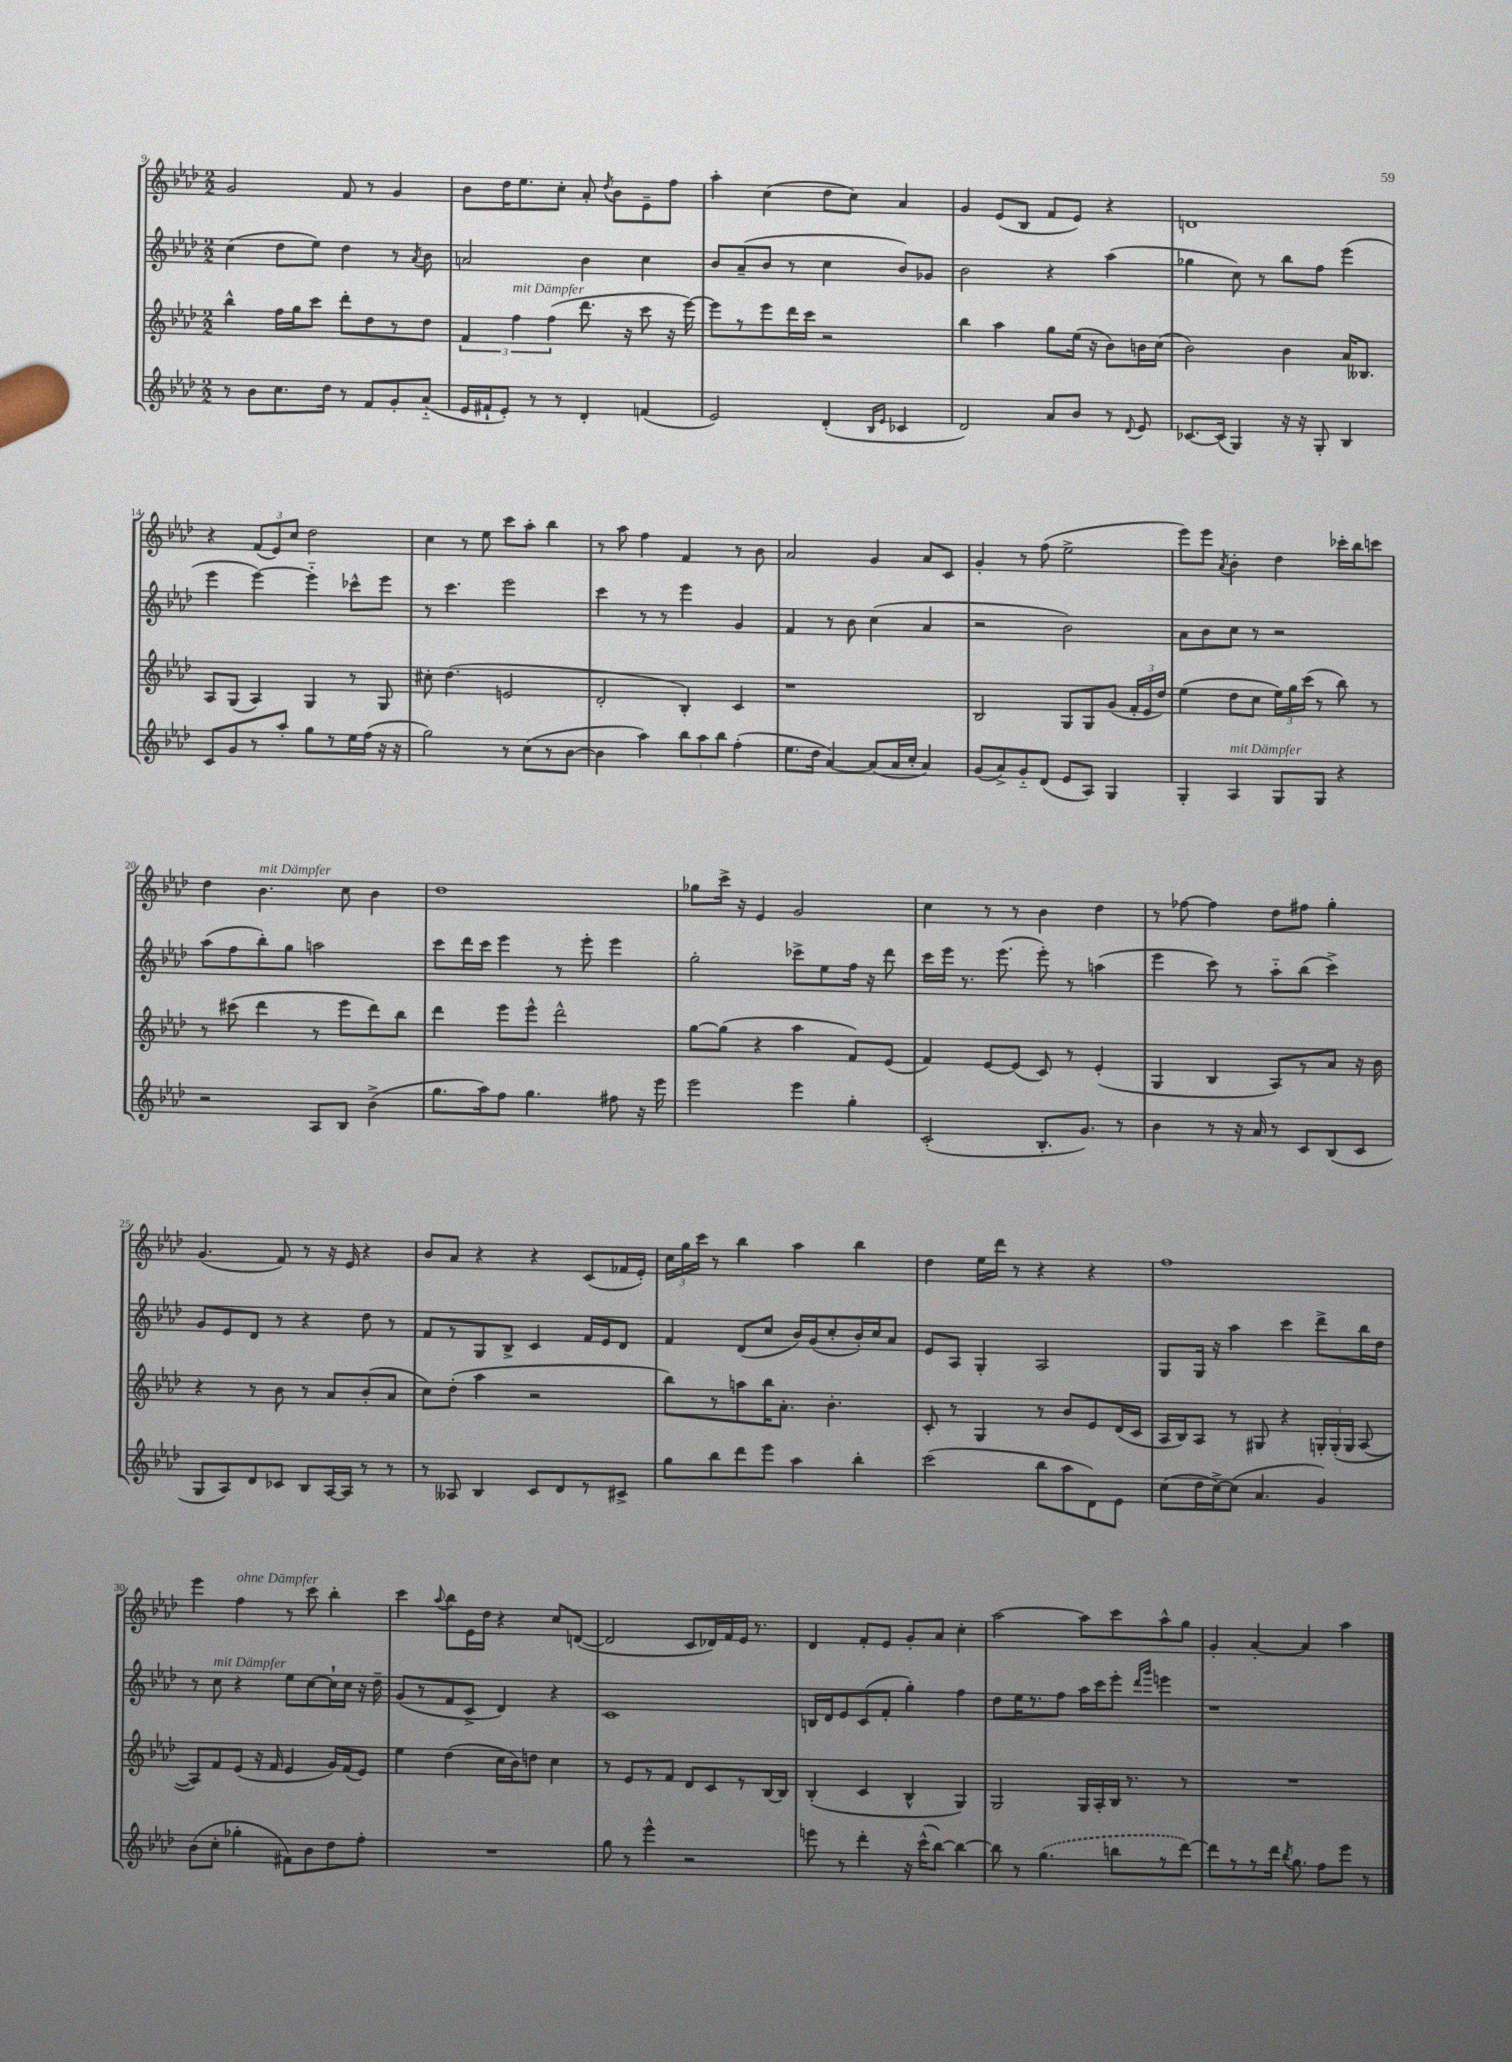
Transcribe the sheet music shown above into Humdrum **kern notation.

**kern	**kern	**kern	**kern
*part4	*part3	*part2	*part1
*staff4	*staff3	*staff2	*staff1
*clefG2	*clefG2	*clefG2	*clefG2
*k[b-e-a-d-]	*k[b-e-a-d-]	*k[b-e-a-d-]	*k[b-e-a-d-]
*M2/2	*M2/2	*M2/2	*M2/2
=9	=9	=9	=9
8r	4bb-^^\	(4cc\	2g/
8b-\L	.	.	.
8.cc\	16ff\LL	8dd-\L	.
.	16gg\J	.	.
.	8ccc\J	8ee-\J)	.
16dd-\Jk	.	.	.
8r	8ddd-'\L	4dd-\	8f/
8f/L	8dd-\	.	8r
8g'/	8r	8r	4g/
.	.	8qa-/	.
(8a-/J	8dd-\J	8b-\	.
=10	=10	=10	=10
16e-/LL	6f/	2an/	8b-\L
16f#X`/J	.	.	.
8e-'/J)	.	.	16dd-\K
!	!LO:TX:a:i:t=mit Dämpfer	!	!
.	6ff\	.	.
.	.	.	8.ee-\
8r	.	.	.
.	(6ff\	.	.
8r	.	.	8cc'\J
4d-'/	8.ddd-\	4b-\	8a-'/
.	.	.	8qdd-/
.	.	.	8b-\L
.	16r	.	.
(4fn/	8ccc\	4cc\	8e-~\
.	16r	.	8ff\J
.	[16eee-\)	.	.
=11	=11	=11	=11
2e-/)	8eee-\L]	8b-/L	4aa-'\
.	8r	(8a-~/	.
.	8eee-\	8b-/J	(4cc\
.	16ddd-\L	8r	.
.	16ccc\JJ	.	.
(4d-'/	2r	4cc\	8dd-\L
.	.	.	8cc\J)
16qqB-/LL	.	.	.
16qqe-/JJ	.	.	.
4c-X/	.	8b-/L)	4a-/
.	.	8g-X/J	.
=12	=12	=12	=12
2d-/)	4bb-\	2b-\	4g/
.	4aa-\	.	(8e-/L
.	.	.	8B-/J
8a-/L	8gg\L	4r	8f/L
8b-/J	(16ee-\Jk	.	8e-/J)
.	16r	.	.
8r	8b-\L)	(4aa-\	4r
8qqd-/	.	.	.
8e-/	16bn\L	.	.
.	(16cc\JJ	.	.
=13	=13	=13	=13
[8.c-X/L	2b-\)	4gg-X\	1dn
(16c-/Jk]	.	.	.
4G/)	.	8cc\)	.
.	.	8r	.
16r	4b-\	8bb-\L	.
16r	.	.	.
8G'/	.	8ff\J	.
4B-/	16a-/KL	(4eee-\	.
.	8.B--X/J	.	.
!!LO:LB:g=z
=14	=14	=14	=14
8c/L	8A-/L	4eee-\	4r
8g/	(8G/J	.	.
8r	4A-/)	[4eee-\)	(12f/L
.	.	.	12e-/)
8aa-'/J	.	.	.
.	.	.	12cc/J
8gg\L	4G/	4eee-\]	2dd-\
8r	.	.	.
16ee-\L	8r	8ccc-X^^\L	.
(16ff\JJ	.	.	.
16r	8G/	8eee-\J	.
16r	.	.	.
=15	=15	=15	=15
2gg\)	8cc#X'\	8r	4cc\
.	(4.dd-\	4.ccc\	.
.	.	.	8r
.	.	.	8ee-\
8r	2en/	2eee-\	8ccc\L
(8cc\L	.	.	8aa-'\J
8r	.	.	4bb-\
[8b-\J	.	.	.
=16	=16	=16	=16
4b-\]	2d-'/	4ccc\	8r
.	.	.	8aa-\
4aa-\)	.	8r	4ff\
.	.	8r	.
12bb-\L	4B-'/)	4eee-\	4f/
12aa-\	.	.	.
12bb-\J	.	.	.
(4ff'\	4c/	4g/	8r
.	.	.	8b-\
=17	=17	=17	=17
8.ee-\L	1r	4f/	2a-/
16dd-\Jk	.	.	.
[4a-/)	.	8r	.
.	.	8b-\	.
(8a-/L]	.	(4cc\	4g/
16a-/L	.	.	.
16cc'/JJ	.	.	.
4a-/)	.	4a-/	8a-/L
.	.	.	8c/J
=18	=18	=18	=18
(8g/L	2B-/	2r	4g'/
8a-^/)	.	.	.
8g/	.	.	8r
(8d-/J	.	.	(8ff\
8e-/L	8G/L	2b-\)	2ee-^\
8A-/J)	8G/	.	.
4G/	(8g/J	.	.
.	24f'/LL	.	.
.	24e-/	.	.
.	24dd-/JJ)	.	.
=19	=19	=19	=19
4G'/	(4ee-\	8a-\L	8eee-\L)
.	.	8b-\	8eee-\J
.	.	.	8qa-/
!LO:TX:a:i:t=mit Dämpfer	!	!	!
4A-/	8dd-\L	8cc\J	4b-'\
.	8cc\J	8r	.
8G/L	24ee-\LL)	2r	4dd-\
.	24gg\	.	.
.	(24ccc\JJ	.	.
8G/J	8r	.	.
4r	8bb-\)	.	16ccc-X'\LL
.	.	.	16bb-\J
.	8r	.	8cccn\J
!!LO:LB:g=z
=20	=20	=20	=20
2r	8r	(8aa-\L	4dd-\
.	(8ccc#X\	8ff\	.
!	!	!	!LO:TX:a:i:t=mit Dämpfer
.	4ddd-\	8bb-'\)	4.b-\
.	.	8gg\J	.
8A-/L	8r	2aan\	.
8B-/J	8eee-\L	.	8cc\
(4b-^\	8ddd-\)	.	4b-\
.	8bb-\J	.	.
=21	=21	=21	=21
8.gg\L	4ddd-\	8ccc\L	1dd-
.	.	16ddd-\L	.
16aa-\k)	.	16ccc\JJ	.
8ff\J	8eee-\L	4eee-\	.
4.gg\	8eee-^^\J	.	.
.	2ddd-^^\	8r	.
.	.	8eee-'\	.
8ff#X\	.	4eee-\	.
16r	.	.	.
16eee-\	.	.	.
=22	=22	=22	=22
2eee-\	[8gg\L	2gg'\	8gg-X\L
.	(8gg\J]	.	16ccc^\Jk
.	.	.	16r
.	4r	.	4e-/
4eee-\	4aa-\	8ccc-X^\L	2g/
.	.	8ee-\	.
4gg'\	8f/L)	16ff\Jk	.
.	.	16r	.
.	(8e-/J	8ddd-\	.
=23	=23	=23	=23
(2c'/	4f/)	16ccc\LL	4cc\
.	.	16eee-\JJ	.
.	.	8.r	.
.	[8e-/L	.	8r
.	.	(8.eee-\	.
.	(8e-/J]	.	8r
8.B-'/L	8c/)	8eee-'\)	4b-\
.	8r	8r	.
8.g/J)	.	.	.
.	(4e-'/	(4aan\	4dd-\
8r	.	.	.
=24	=24	=24	=24
4b-\	4G/	4eee-\	8r
.	.	.	[8ff-X\
8r	4B-/	8ccc\)	4ff-\]
16r	.	8r	.
16a-/	.	.	.
8r	8A-/L)	8aa-\L	8dd-\L
8c/L	8r	(8bb-\J	8ff#X\J
(8B-/	8a-/J	4ccc^\)	4gg'\
8c/J	16r	.	.
.	16b-\	.	.
!!LO:LB:g=z
=25	=25	=25	=25
8G/L	4r	8g/L	(4.g/
8A-/)	.	8e-/	.
8d-/	8r	8d-/J	.
8c-X/J	8b-\	8r	8f/)
8B-/L	8r	4r	8r
[16A-/L	8a-/L	.	16r
16A-/JJ]	.	.	16e-/
8r	(8b-'/	8dd-\	4r
8r	8a-/J	8r	.
=26	=26	=26	=26
8r	8cc\L)	8f/L	8b-/L
8A--X/	(8dd-'\J	8r	8a-/J
4B-/	4aa-\	8G/	4r
.	.	8B-^/J	.
8c/L	2r	4c/	4r
8d-/	.	.	.
8r	.	16f/LL	(8c/L
.	.	16e-/J	.
8c#X^/J	.	8d-/J	16f-X/L
.	.	.	16e-'/JJ)
=27	=27	=27	=27
8gg\L	8bb-\L)	4f/	24cc\LL
.	.	.	24gg\
.	.	.	24ccc\JJ
8bb-\	8r	.	8r
8ddd-\	8aan\	(8d-/L	4bb-\
8eee-\J	16bb-\K	8cc/J	.
.	8.a-'\J	.	.
4aa-\	.	16b-/LL)	4aa-\
.	.	(16g/J	.
.	4.b-'\	8cc'/	.
4bb-'\	.	16b-'/L)	4bb-\
.	.	16cc/J	.
.	.	8a-/J	.
=28	=28	=28	=28
(2ccc\	8c'/	8e-/L	4dd-\
.	8r	8A-/J	.
.	4G/	4G'/	16ee-\LL
.	.	.	16ddd-\JJ
.	.	.	8r
8bb-\L	8r	2A-/	4r
8aa-\	8b-/L	.	.
8d-\)	8e-/	.	4r
8e-\J	(16d-/L	.	.
.	16c/JJ	.	.
=29	=29	=29	=29
(8cc\L	16A-/LL	8G/L	1ff
.	16B-/J)	.	.
16dd-\L	8A-/J	16G/Jk	.
[16cc^\J)	.	16r	.
(8cc\J]	8r	4aa-\	.
4.a-/	8G#X/	.	.
.	4r	4ccc\	.
4g/)	24Gn'/LL	8ddd-^\L	.
.	(24G'/	.	.
.	24G/JJ	.	.
.	[8A-/	16bb-\L	.
.	.	16dd-\JJ	.
!!LO:LB:g=z
=30	=30	=30	=30
(8b-\L	8A-/L])	8r	4eee-\
!	!	!LO:TX:a:i:t=mit Dämpfer	!
8cc'\J	8f/	8cc\	.
!	!	!	!LO:TX:a:i:t=ohne Dämpfer
4gg-X'\	(8e-/J	4r	4ff\
.	16r	.	.
.	16f/	.	.
8f#X\L)	4e-/	8ee-\L	8r
8b-\	.	[8cc\	8ccc\
8dd-\	16g/LL)	16cc`\L]	4bb-'\
.	(16f/J	16cc\JJ	.
8ff'\J	8e-/J)	16r	.
.	.	16dd-~\	.
=31	=31	=31	=31
1r	4ee-\	(8g/L	4ccc\
.	.	8r	.
.	.	.	8qqaa-/
.	(4dd-\	8f/	8bb-\L
.	.	8c^/J	16e-\L
.	.	.	16dd-\JJ
.	16cc\LL	4d-/)	4r
.	16b-\J)	.	.
.	8ddn\J	.	.
.	4cc\	4r	8cc/L
.	.	.	([8dn/J
=32	=32	=32	=32
8gg\	8r	1c	2d/]
8r	8e-/L	.	.
4eee-^^\	8r	.	.
.	8f/J	.	.
2r	8d-/L	.	8c/L
.	8c/	.	16d-X/L)
.	.	.	16f/
.	8r	.	16e-/JJ
.	.	.	8.r
.	[16B-/L	.	.
.	16B-/JJ]	.	.
=33	=33	=33	=33
8eeen\	(4B-'/	16Bn/LL	4d-/
.	.	16d-/J	.
8r	.	8e-/	.
4ddd-'\	4c/	(8c/	8f'/L
.	.	8f'/J	8e-/J
16r	4B-^^/	4gg'\)	8g'/L
(16ccc^^\KL	.	.	.
[8bb-\J)	.	.	8a-/J
4bb-\_	4G/)	4ff\	4cc'\
=34	=34	=34	=34
8bb-\]	2G/	8dd-\L	[2aa-\
8r	.	16ee-\K	.
.	.	8.r	.
(4.gg\	.	.	.
.	.	8ff\J	.
.	16G/LL	16aa-\LL	8aa-\L]
.	16A-'/	16ccc\J	.
8bbn\L	16B-/JJ	8eee-'\J	8ccc\
.	8.r	.	.
.	.	16qqddd-/LL	.
.	.	16qqggg/JJ	.
8r	.	4eeen\	8aa-^^\
[8ddd-\J)	8r	.	8gg\J
=35	=35	=35	=35
8ddd-\L]	1r	1r	4g'/
8r	.	.	.
8r	.	.	[4a-'/
16ddd-\Jk	.	.	.
8qbb-/	.	.	.
8.gg\	.	.	.
.	.	.	4a-/]
8ff\L	.	.	.
8eee-\J	.	.	4aa-\
8r	.	.	.
==	==	==	==
*-	*-	*-	*-
